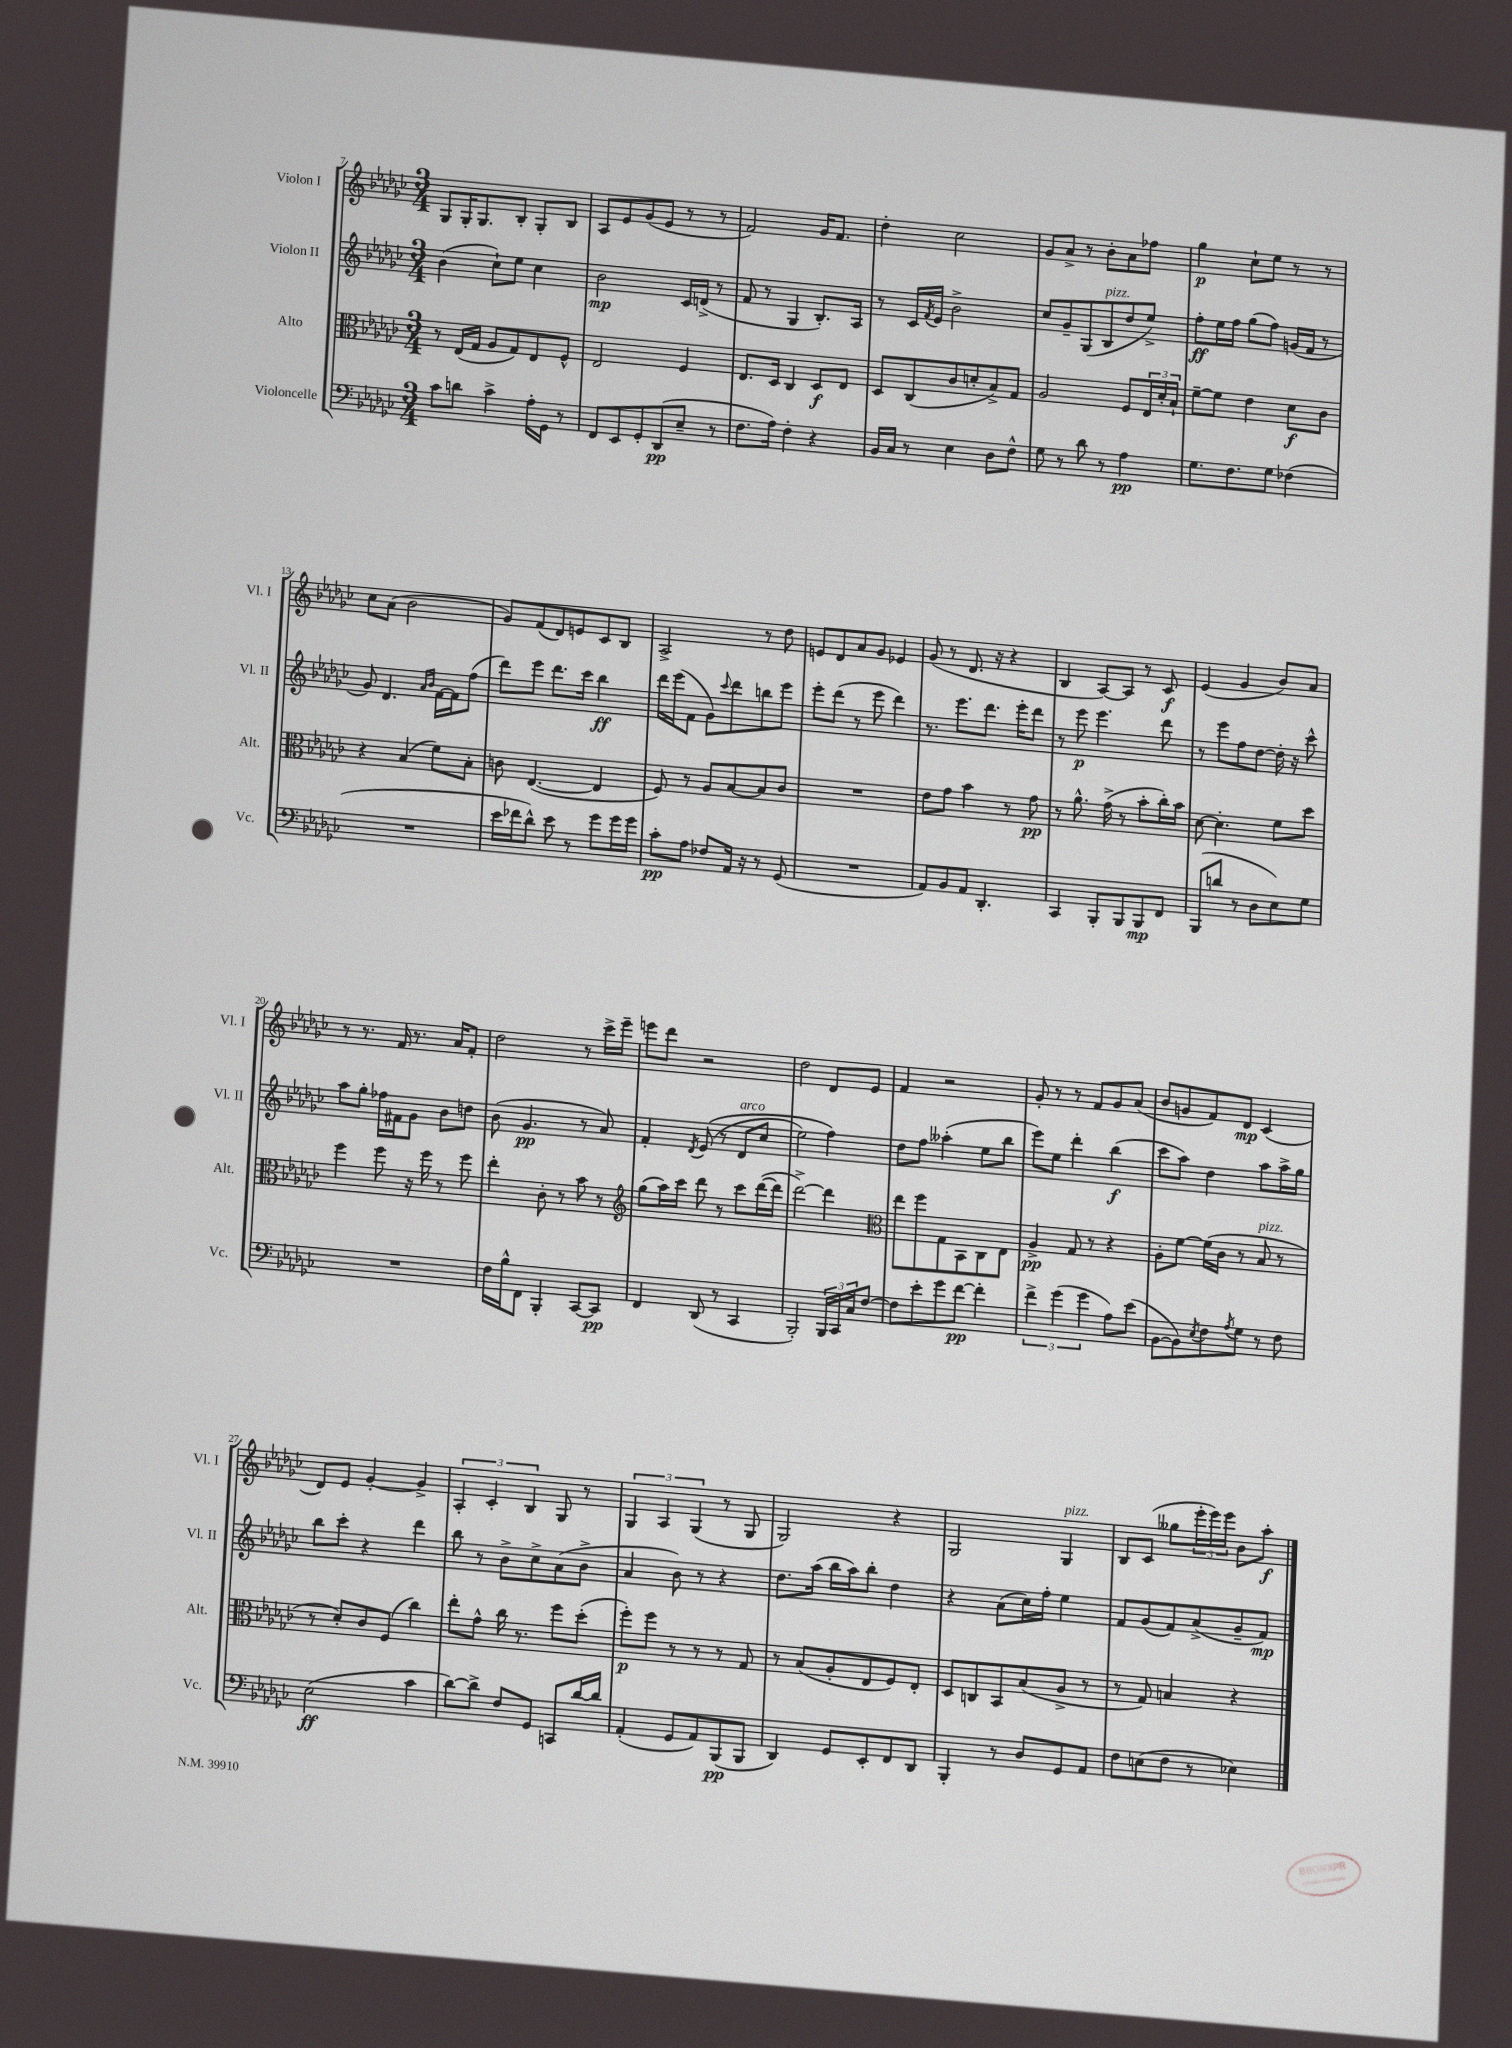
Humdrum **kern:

**kern	**kern	**kern	**kern
*staff4	*staff3	*staff2	*staff1
*clefF4	*clefC3	*clefG2	*clefG2
*k[b-e-a-d-g-c-]	*k[b-e-a-d-g-c-]	*k[b-e-a-d-g-c-]	*k[b-e-a-d-g-c-]
*M3/4	*M3/4	*M3/4	*M3/4
8c-\L	8r	(4b-\	8G-/L
8d\J	(16E-/LL	.	16G-'/K
.	16G-/JJ	.	8.G-/
4c-^\	8A-/L	8cc-`\L)	.
.	8G-/)	8ee-\J	8B-'/J
16A-'\LL	8E-/	4cc-\	8G-'/L
16GG-\JJ	.	.	.
8r	8F^^/J	.	8B-/J
=	=	=	=
8FF/L	2E-/	2b-\	8A-/L
8EE-/	.	.	8e-/
8GG-'/	.	.	(8g-/
(8DD-/	.	.	8e-/J
8E-~/J	4F/	16c-/LL	8r
.	.	(16d^/JJ	.
8r	.	8r	8r
=	=	=	=
8.F\L	8.E-/L	8f/	2f/)
.	.	8r	.
16A-\Jk)	16D-/Jk	.	.
4F'\	4C-/	4G-/	.
4r	8D-/L	8.B-'/L)	16g-/LK
.	.	.	8.f/J
.	8E-/J	.	.
.	.	16A-/Jk	.
=	=	=	=
16BB-/LL	8D-/L	8r	4dd-'\
16C-/JJ	.	.	.
8r	(8C-/	16c-/LL	.
.	.	8qf/	.
.	.	16e-/JJ	.
4E-\	8c-/	2b-^\	2cc-\
.	8d'/	.	.
8D-\L	8B-^/)	.	.
8F^^\J	8G-/J	.	.
=	=	=	=
8G-\	2A-/	8cc-/L	8g-/L
8r	.	8g-~/	8a-^/J
8d-\	.	(8G-/	8r
8r	.	8B-/	8b-'\L
4A-\	8F/L	8dd-/	8a-\
.	24E-/L	8ee-^/J)	8ff-\J
.	24d-'/	.	.
.	24B-`/JJ	.	.
=	=	=	=
8.G-\L	[8f~\L	8ff'\L	4gg-\
.	8f\]J	16ee-\L	.
8.F\	.	16ff\JJ	.
.	4e-\	(8gg-\L	8cc-`\L
8G-\J	.	8ff\J)	8ee-\J
(4F-\	8d-\L	(16g/LL	8r
.	.	16f/JJ	.
.	8c-\J	8r	8r
=	=	=	=
2.r	4r	8g-/)	8cc-\L
.	.	4.d-/	(8a-\J
.	(4B-/	.	2b-\
.	.	16qqa-/LL	.
.	.	16qqb-/JJ	.
.	8f\L)	[16f\LL	.
.	.	16f\]J	.
.	8B-'\J	(8ff\J	.
=	=	=	=
16e-\LL	8c\	8ddd-\L)	8g-/L)
16f-\J	.	.	.
8d-^^\J)	([4.E-/	8eee-\J	(8f/
8e-\	.	8.ddd-\L	8d-/)
8r	.	.	8e/
.	.	16ccc-\Jk	.
8g-\L	4E-/]	4bb-\	8c-/
16g-\L	.	.	8B-/J
16g-\JJ	.	.	.
=	=	=	=
8c-'\L	8F/)	16ddd-\LL	2A-^/
.	.	(16eee-\J	.
8A-\J	8r	8f\J	.
8F-/L	8A-/L	8g-\L)	.
.	.	8qqccc-/	.
16AA-/Jk	[8B-/	8ddd-\	.
16r	.	.	.
8r	8B-/]	8bb\	8r
(8GG-/	8c-/J	8eee-\J	8dd-\
=	=	=	=
2.r	2.r	8eee-'\L	8e/L
.	.	(8ddd-\J	8d-/
.	.	8r	8a-/
.	.	8eee-\	8g-/J
.	.	4ddd-\)	4e-/
=	=	=	=
8AA-/L)	8e-\L	8.r	(8g-/
8BB-/	8g-\J	.	8r
.	.	8.eee-\L	.
8AA-/J	4b-\	.	8.d-/
4.DD-'/	.	8.ddd-\J	.
.	.	.	16r
.	8r	.	4r
.	.	16eee-'\LK	.
.	8g-\	8ddd-\J	.
=	=	=	=
4CC-/	8r	8r	4B-/
.	8.a-^^\	8eee-\	.
8BBB-'/L	.	4.eee-\	[8A-/L)
.	(16g-^\	.	.
8BBB-/	8r	.	8A-/]J
8BBB-/	8b-'\L	.	8r
8FF/J	16cc-'\L)	8ddd-\	8c-/
.	16b-\JJ	.	.
=	=	=	=
(8BBB-/L	[8d-\	8r	(4e-/
8d/J	4.d-'\]	8eee-\L	.
8r	.	8ff\	4g-/
8D-\L	.	[8dd-\J	.
8E-\)	8f\L	16dd-'\]	8b-/L)
.	.	16r	.
8G-\J	8dd-\J	8ccc-^^\	8a-/J
=	=	=	=
2.r	4ff\	8aa-\L	8r
.	.	8gg-'\J	8.r
.	8ff\	16ff-\LL	.
.	.	16f#\J	16f/
.	16r	8g-\J	8.r
.	16ff\	.	.
.	8r	8b-\L	.
.	.	.	16a-/LK
.	8ff\	8dd\J	8f'/J
=	=	=	=
16F\LL	4ee-'\	(8b-\	2dd-\
16B-^^\J	.	.	.
8FF\J	.	4.g-/	.
4BBB-'/	8c-'\	.	.
.	8r	.	.
[8CC-/L	8b-\	8r	8r
8CC-/]J	8r	8a-/)	16ccc-^\LL
.	.	.	16eee-~\JJ
=	=	=	=
*	*clefG2	*	*
4FF/	(8gg-\L	4f'/	8eee\L
.	16aa-\L)	.	8ddd-\J
.	16ccc-\JJ	.	.
.	.	8qd-/	.
(8DD-/	8ddd-\	&((8e-/	2r
8r	8r	8r	.
4CC-/	8ccc-\L	8d-/L	.
.	([16ddd-\L	8cc-/J	.
.	16ddd-\]JJ	.	.
=	=	=	=
2BBB-'/)	[2ddd-^\)	2ee-\)	2dd-\
24BBB-/LL	4ddd-\]	4ff\&)	8d-/L
24CC-/	.	.	.
24C-/J	.	.	.
[8F/J	.	.	8e-/J
=	=	=	=
*	*clefC3	*	*
8F\]L	8ee-\L	8dd-\L	4f/
8e-'\	8ff\	8ff\J	.
8g-\	8G-\	(4aa--'\	2r
[8f\J	8BB-\	.	.
4f'\]	8C-\	8ee-\L	.
.	8E-\J	8bb-\J	.
=	=	=	=
6f^\	4A-^/	8eee-\L)	8g-'/
.	.	8ee-\J	8r
(6g-\	.	.	.
.	8G-/	4ddd-'\	8r
6g-\	.	.	.
.	8r	.	8f/L
8A-\L)	4r	(4bb-\	8g-/
(8e-\J	.	.	(8a-/J
=	=	=	=
[8BB-\L	8A-'\L	8ccc-\L	8b-/L
8BB-\])	[8f\J	8aa-\J)	8g/
8qE-/	.	.	.
8F\	(16f\]LL	4dd-\	8f/)
.	16c-\JJ	.	.
8qA-/	.	.	.
8G-\J	8r	.	8d-/J
8r	8B-/	8aa-\L	(4c-/
8F\	8r	16aa-^\L	.
.	.	16gg-\JJ	.
=	=	=	=
(2E-\	8r	8bb-\L	8d-/L)
.	8d-'/L)	8ccc-'\J	8e-/J
.	8c-/	4r	[4g-'/
.	(8F/J	.	.
4c-\	4cc-\)	4ddd-\	4g-^/]
=	=	=	=
[8d-\L)	8ee-'\L	8bb-\	6A-'/
8d-^\]J	8g-^^\J	8r	.
.	.	.	6c-'/
8F/L	16cc-\	8b-^\L	.
.	8.r	.	.
.	.	.	6B-/
8GG-/J	.	8cc-^\	.
8CC/L	8ff\L	(8a-\	8G-/
[16d-/L	(8dd-'\J	8b-^\J	8r
16d-/]JJ	.	.	.
=	=	=	=
(4AA-'/	8ff'\L)	4a-/	6G-/
.	8ff\J	.	.
.	.	.	6A-/
8GG-/L	8r	8b-\)	.
.	.	.	(6G-/
8AA-/)	8r	8r	.
(8BBB-/	8r	4r	8r
8BBB-/J	8G-/	.	8G-/
=	=	=	=
4DD-/)	8r	8.dd-\L	2G-/)
.	(8B-/L	.	.
.	.	(16aa-\Jk	.
8GG-/L	8A-'/	16bb-\LL	.
.	.	16aa-\J)	.
8EE-'/	8E-/	8bb-'\J	.
8FF/	8F/)	4dd-\	4r
8DD-/J	8E-'/J	.	.
=	=	=	=
4BBB-'/	8D-/L	4r	2G-/
.	8C/	.	.
8r	8BB-/	(8a-\L	.
8D-/L	(8B-/	16cc-\L)	.
.	.	16ff'\JJ	.
8GG-/	8A-^/J	4ee-\	4G-/
8AA-/J	8r	.	.
=	=	=	=
8F\L	8r	8f/L	8B-/L
(8E\	8G-/)	(8g-/	(8c-/J
8F\J	4B/	8f/)	8gg--\L
8r	.	(8a-^/	24eee-'\L
.	.	.	24eee-\)
.	.	.	24eee-\JJ
4E-\)	4r	8g-~/	8b-\L
.	.	8f/J)	8aa-'\J
==	==	==	==
*-	*-	*-	*-
